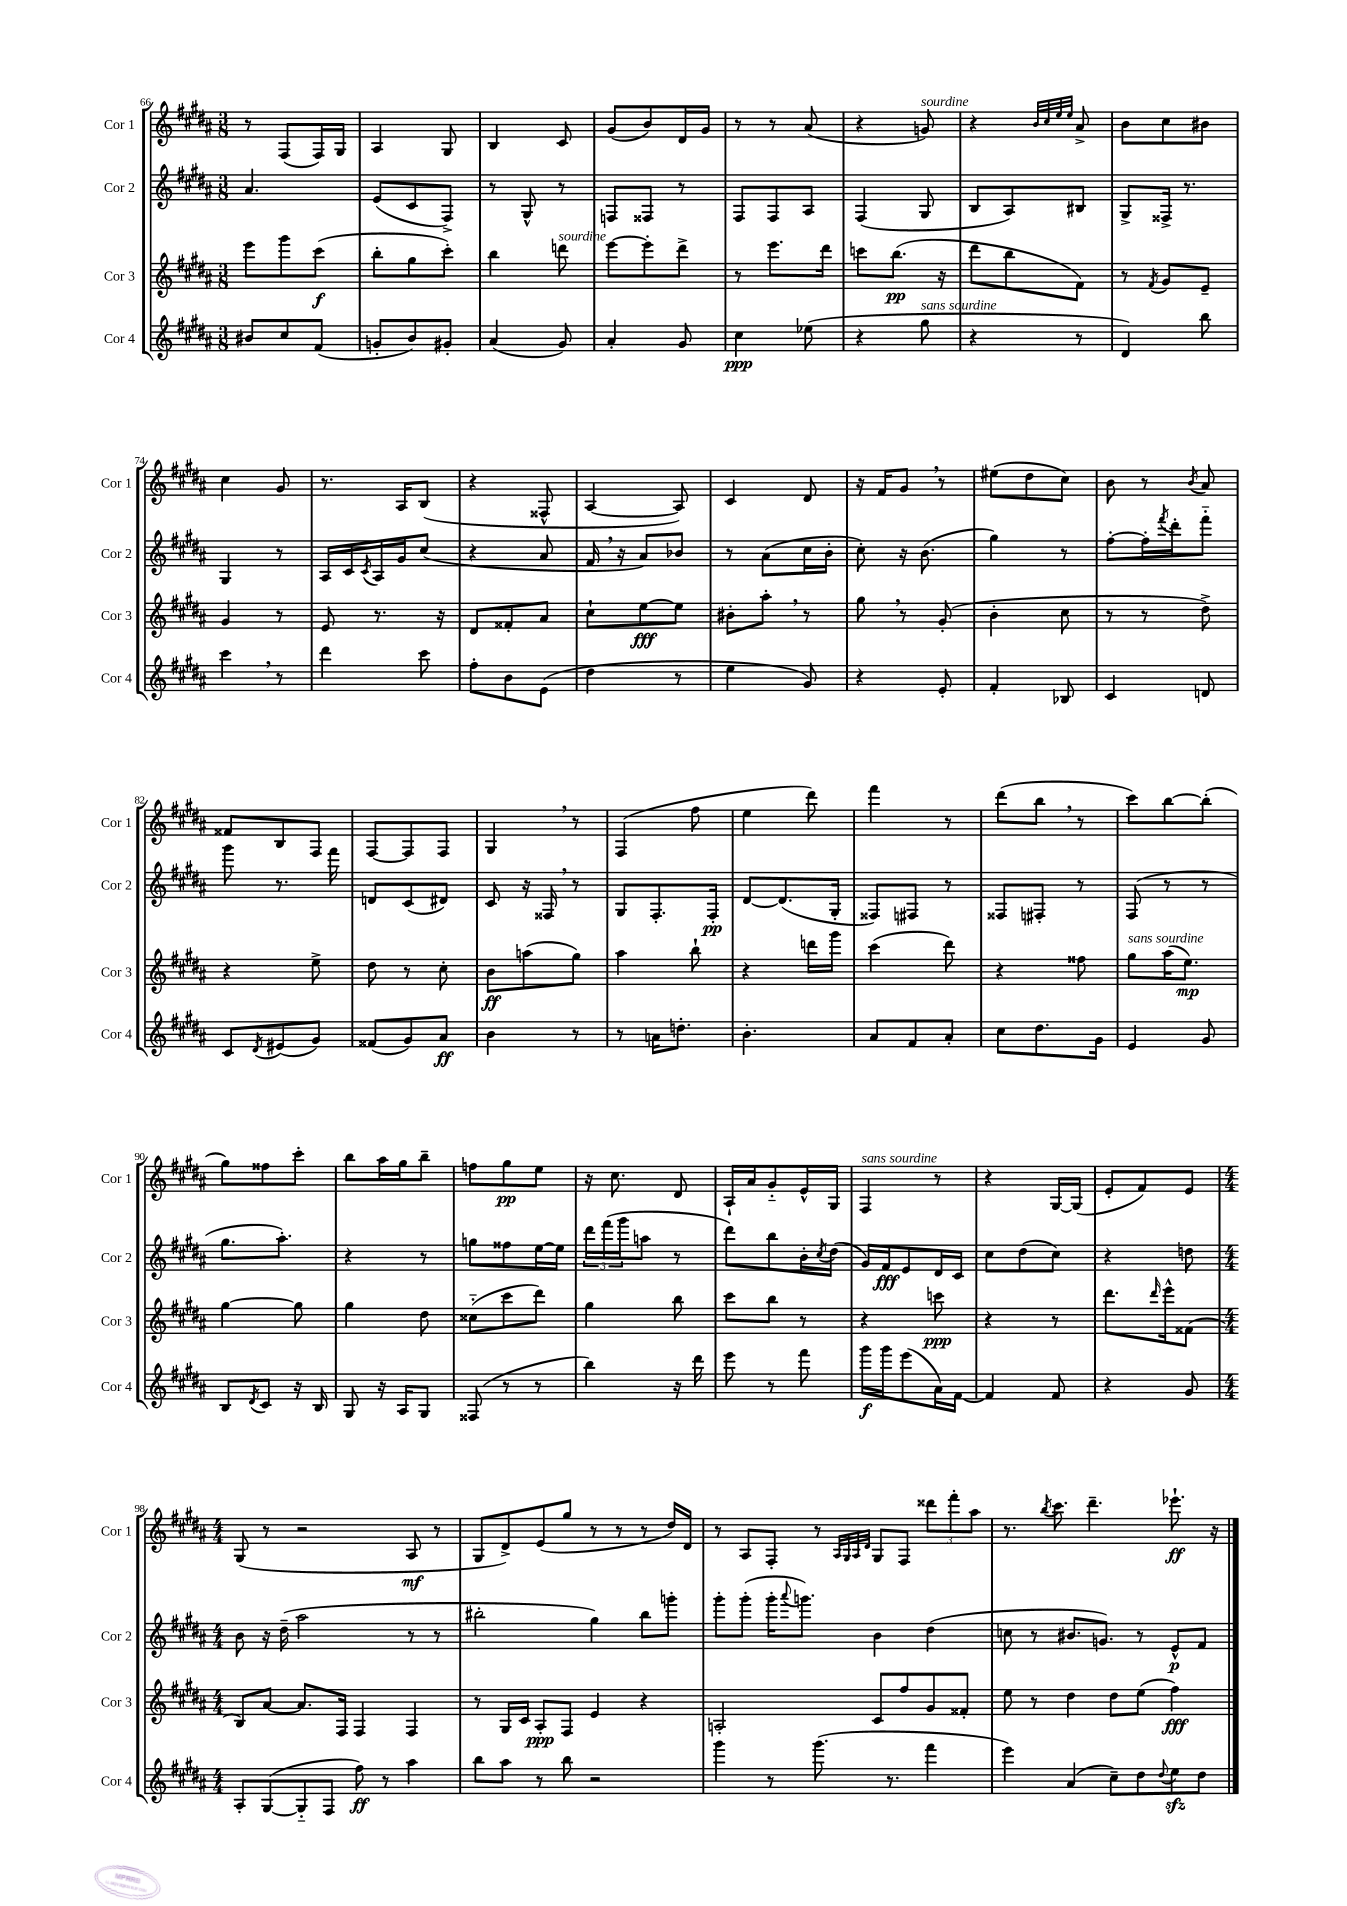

**kern	**dynam	**kern	**dynam	**kern	**dynam	**kern	**dynam
*part4	*part4	*part3	*part3	*part2	*part2	*part1	*part1
*staff4	*staff4	*staff3	*staff3	*staff2	*staff2	*staff1	*staff1
*I"Cor 4	*	*I"Cor 3	*	*I"Cor 2	*	*I"Cor 1	*
*I'Cor 4	*	*I'Cor 3	*	*I'Cor 2	*	*I'Cor 1	*
*clefG2	*	*clefG2	*	*clefG2	*	*clefG2	*
*k[f#c#g#d#a#]	*	*k[f#c#g#d#a#]	*	*k[f#c#g#d#a#]	*	*k[f#c#g#d#a#]	*
*M3/8	*	*M3/8	*	*M3/8	*	*M3/8	*
=66	=66	=66	=66	=66	=66	=66	=66
8b#X/L	.	8eee\L	.	4.a#/	.	8r	.
8cc#/	.	8ggg#\	.	.	.	(8F#/L	.
(8f#/J	.	(8ccc#\J	f	.	.	16F#/L)	.
.	.	.	.	.	.	16G#/JJ	.
=67	=67	=67	=67	=67	=67	=67	=67
8gn'/L	.	8bb'\L	.	(8e/L	.	4A#/	.
8b/)	.	8gg#\	.	8c#/	.	.	.
8g#X'/J	.	8ccc#'\J)	.	8F#^/J)	.	8G#/	.
=68	=68	=68	=68	=68	=68	=68	=68
(4a#/	.	4bb\	.	8r	.	4B/	.
.	.	.	.	8G#^^/	.	.	.
!	!	!LO:TX:a:i:t=sourdine	!	!	!	!	!
8g#/)	.	8dddn\	.	8r	.	8c#/	.
=69	=69	=69	=69	=69	=69	=69	=69
4a#'/	.	[8eee\L	.	8Fn/L	.	(8g#/L	.
.	.	8eee'\]	.	8F##X/J	.	8b/)	.
8g#/	.	8ddd#^\J	.	8r	.	16d#/L	.
.	.	.	.	.	.	16g#/JJ	.
=70	=70	=70	=70	=70	=70	=70	=70
4cc#\	ppp	8r	.	8F#/L	.	8r	.
.	.	8.eee\L	.	8F#/	.	8r	.
(8ee-X\	.	.	.	8A#/J	.	(8a#/	.
.	.	16ddd#\Jk	.	.	.	.	.
=71	=71	=71	=71	=71	=71	=71	=71
4r	.	8cccn\L	.	(4F#/	.	4r	.
.	.	(8.bb\J	pp	.	.	.	.
!	!	!	!	!	!	!LO:TX:a:i:t=sourdine	!
!LO:TX:a:i:t=sans sourdine	!	!	!	!	!	!	!
8gg#\	.	.	.	8G#/	.	8gn/)	.
.	.	16r	.	.	.	.	.
=72	=72	=72	=72	=72	=72	=72	=72
4r	.	8ddd#\L	.	8B/L	.	4r	.
.	.	8bb\	.	8A#/)	.	.	.
.	.	.	.	.	.	32qqb/LLL	.
.	.	.	.	.	.	32qqcc#/	.
.	.	.	.	.	.	32qqee/	.
.	.	.	.	.	.	32qqee/JJJ	.
8r	.	8f#\J)	.	8B#X/J	.	8a#^/	.
=73	=73	=73	=73	=73	=73	=73	=73
4d#/)	.	8r	.	8G#^/L	.	8b\L	.
.	.	8qf#/	.	.	.	.	.
.	.	8g#/L	.	16F##X^/Jk	.	8cc#\	.
.	.	.	.	8.r	.	.	.
8bb\	.	8e~/J	.	.	.	8b#X\J	.
!!LO:LB:g=z
=74	=74	=74	=74	=74	=74	=74	=74
4ccc#,\	.	4g#/	.	4G#/	.	4cc#\	.
8r	.	8r	.	8r	.	8g#/	.
=75	=75	=75	=75	=75	=75	=75	=75
4ddd#\	.	8e/	.	16A#/LL	.	8.r	.
.	.	.	.	16c#/	.	.	.
.	.	.	.	8qc#/	.	.	.
.	.	8.r	.	16A#/	.	.	.
.	.	.	.	16g#/J	.	16A#/KL	.
8ccc#\	.	.	.	(8cc#/J	.	(8B/J	.
.	.	16r	.	.	.	.	.
=76	=76	=76	=76	=76	=76	=76	=76
8ff#'\L	.	8d#/L	.	4r	.	4r	.
8b\	.	8f##X'/	.	.	.	.	.
(8e\J	.	8a#/J	.	8a#/	.	8F##X^^/	.
=77	=77	=77	=77	=77	=77	=77	=77
4dd#\	.	8cc#`\L	.	16f#,/	.	[4A#/	.
.	.	.	.	16r	.	.	.
.	.	[8ee\	fff	8a#/L)	.	.	.
8r	.	8ee\J]	.	8b-X/J	.	8A#/])	.
=78	=78	=78	=78	=78	=78	=78	=78
4ee\	.	8b#X'\L	.	8r	.	4c#/	.
.	.	8aa#',\J	.	(8a#\L	.	.	.
8g#/)	.	8r	.	16cc#\L	.	8d#/	.
.	.	.	.	16b'\JJ	.	.	.
=79	=79	=79	=79	=79	=79	=79	=79
4r	.	8gg#,\	.	8cc#'\)	.	16r	.
.	.	.	.	.	.	16f#/KL	.
.	.	8r	.	16r	.	8g#,/J	.
.	.	.	.	(8.b\	.	.	.
8e'/	.	(8g#'/	.	.	.	8r	.
=80	=80	=80	=80	=80	=80	=80	=80
4f#'/	.	4b'\	.	4gg#\)	.	(8ee#X\L	.
.	.	.	.	.	.	8dd#\	.
8B-X/	.	8cc#\	.	8r	.	8cc#\J)	.
=81	=81	=81	=81	=81	=81	=81	=81
4c#/	.	8r	.	[8ff#'\L	.	8b\	.
.	.	8r	.	16ff#'\L]	.	8r	.
.	.	.	.	8qfff#/	.	.	.
.	.	.	.	16ddd#'\J	.	.	.
.	.	.	.	.	.	8qb/	.
8dn/	.	8dd#^\)	.	8fff#\J	.	8a#/	.
!!LO:LB:g=z
=82	=82	=82	=82	=82	=82	=82	=82
8c#/L	.	4r	.	8ggg#\	.	8f##X/L	.
8qd#/	.	.	.	.	.	.	.
(8e#X/	.	.	.	8.r	.	8B/	.
8g#/J)	.	8ee^\	.	.	.	8F#/J	.
.	.	.	.	16fff#\	.	.	.
=83	=83	=83	=83	=83	=83	=83	=83
(8f##X/L	.	8dd#\	.	8dn/L	.	[8F#/L	.
8g#/)	.	8r	.	(8c#/	.	8F#/]	.
8a#/J	ff	8cc#'\	.	8d#X/J)	.	8F#/J	.
=84	=84	=84	=84	=84	=84	=84	=84
4b\	.	8b\L	ff	8c#/	.	4G#,/	.
.	.	(8aan\	.	16r	.	.	.
.	.	.	.	16F##X,/	.	.	.
8r	.	8gg#\J)	.	8r	.	8r	.
=85	=85	=85	=85	=85	=85	=85	=85
8r	.	4aa#\	.	8G#/L	.	(4F#/	.
16an\KL	.	.	.	8.F#'/	.	.	.
8.ddn'\J	.	.	.	.	.	.	.
.	.	8bb`\	.	.	.	8ff#\	.
.	.	.	.	16F#'/Jk	pp	.	.
=86	=86	=86	=86	=86	=86	=86	=86
4.b'\	.	4r	.	[8d#/L	.	4ee\	.
.	.	.	.	(8.d#/]	.	.	.
.	.	16dddn\LL	.	.	.	8ddd#\)	.
.	.	16ggg#\JJ	.	16G#'/Jk	.	.	.
=87	=87	=87	=87	=87	=87	=87	=87
8a#/L	.	(4ccc#\	.	8F##X/L)	.	4fff#\	.
8f#/	.	.	.	8F#X/J	.	.	.
8a#'/J	.	8ddd#\)	.	8r	.	8r	.
=88	=88	=88	=88	=88	=88	=88	=88
8cc#\L	.	4r	.	8F##X/L	.	(8ddd#\L	.
8.dd#\	.	.	.	8F#X'/J	.	8bb,\J	.
.	.	8ff##X\	.	8r	.	8r	.
16g#\Jk	.	.	.	.	.	.	.
=89	=89	=89	=89	=89	=89	=89	=89
!	!	!LO:TX:a:i:t=sans sourdine	!	!	!	!	!
4e/	.	8gg#\L	.	(8F#/	.	8ccc#\L)	.
.	.	(16aa#\K	.	8r	.	[8bb\	.
.	.	8.ee\J)	mp	.	.	.	.
8g#/	.	.	.	8r	.	(8bb'\J]	.
!!LO:LB:g=z
=90	=90	=90	=90	=90	=90	=90	=90
8B/L	.	[4gg#\	.	8.gg#\L	.	8gg#\L)	.
8qd#/	.	.	.	.	.	.	.
8c#/J	.	.	.	.	.	8ff##X\	.
.	.	.	.	8.aa#'\J)	.	.	.
16r	.	8gg#\]	.	.	.	8ccc#'\J	.
16B/	.	.	.	.	.	.	.
=91	=91	=91	=91	=91	=91	=91	=91
8G#/	.	4gg#\	.	4r	.	8bb\L	.
16r	.	.	.	.	.	16aa#\L	.
16A#/KL	.	.	.	.	.	16gg#\J	.
8G#/J	.	8dd#\	.	8r	.	8bb~\J	.
=92	=92	=92	=92	=92	=92	=92	=92
(8F##X/	.	(8cc##X\L	.	8ggn\L	.	8ffn\L	.
8r	.	8ccc#\	.	8ff##X\	.	8gg#\	pp
8r	.	8ddd#\J)	.	[16ee\L	.	8ee\J	.
.	.	.	.	16ee\JJ]	.	.	.
=93	=93	=93	=93	=93	=93	=93	=93
4bb\)	.	4gg#\	.	24ddd#\LL	.	16r	.
.	.	.	.	(24fff#\	.	.	.
.	.	.	.	.	.	8.cc#\	.
.	.	.	.	24ggg#\J	.	.	.
.	.	.	.	8aan\J	.	.	.
16r	.	8bb\	.	8r	.	8d#/	.
16ddd#\	.	.	.	.	.	.	.
=94	=94	=94	=94	=94	=94	=94	=94
8eee\	.	8ccc#\L	.	8ddd#\L)	.	16A#`/LL	.
.	.	.	.	.	.	16a#/J	.
8r	.	8bb\J	.	8bb\	.	8g#/	.
8fff#\	.	8r	.	16b'\L	.	16e^^/L	.
.	.	.	.	8qcc#/	.	.	.
.	.	.	.	(16dd#\JJ	.	16G#/JJ	.
=95	=95	=95	=95	=95	=95	=95	=95
!	!	!	!	!	!	!LO:TX:a:i:t=sans sourdine	!
16ggg#\LL	f	4r	.	16g#/LL)	.	4F#/	.
16ggg#\J	.	.	.	16f#/J	fff	.	.
(8eee\	.	.	.	8e/	.	.	.
16a#\L)	.	8cccn\	ppp	16d#/L	.	8r	.
[16f#\JJ	.	.	.	16c#/JJ	.	.	.
=96	=96	=96	=96	=96	=96	=96	=96
4f#/]	.	4r	.	8cc#\L	.	4r	.
.	.	.	.	(8dd#\	.	.	.
8f#/	.	8r	.	8cc#\J)	.	[16G#/LL	.
.	.	.	.	.	.	(16G#/JJ]	.
=97	=97	=97	=97	=97	=97	=97	=97
4r	.	8.ddd#\L	.	4r	.	8e'/L	.
.	.	.	.	.	.	8f#/)	.
.	.	16qqddd#/	.	.	.	.	.
.	.	16eee^^\k	.	.	.	.	.
8g#/	.	(8f##X\J	.	8ddn\	.	8e/J	.
!!LO:LB:g=z
=98	=98	=98	=98	=98	=98	=98	=98
*M4/4	*	*M4/4	*	*M4/4	*	*M4/4	*
8A#'/L	.	8B/L)	.	8b\	.	(8G#/	.
([8G#/	.	[8a#/J	.	16r	.	8r	.
.	.	.	.	(16dd#~\	.	.	.
8G#/]	.	8.a#/L]	.	2aa#\	.	2r	.
8F#/J	.	.	.	.	.	.	.
.	.	16F#/Jk	.	.	.	.	.
8ff#\)	ff	4F#/	.	.	.	.	.
8r	.	.	.	.	.	.	.
4aa#\	.	4F#/	.	8r	.	8A#/	mf
.	.	.	.	8r	.	8r	.
=99	=99	=99	=99	=99	=99	=99	=99
8bb\L	.	8r	.	2bb#X'\	.	8G#/L	.
8aa#\J	.	16G#/LL	.	.	.	8d#^/)	.
.	.	16c#/JJ	.	.	.	.	.
8r	.	8A#'/L	ppp	.	.	(8e/	.
8bb\	.	8F#/J	.	.	.	8gg#/J	.
2r	.	4e/	.	4gg#\)	.	8r	.
.	.	.	.	.	.	8r	.
.	.	4r	.	8bb#\L	.	8r	.
.	.	.	.	8gggn'\J	.	16dd#/LL)	.
.	.	.	.	.	.	16d#/JJ	.
=100	=100	=100	=100	=100	=100	=100	=100
4ggg#\	.	2An'/	.	8ggg#'\L	.	8r	.
.	.	.	.	(8ggg#'\J	.	8A#/L	.
8r	.	.	.	16ggg#'\KL	.	8F#'/J	.
.	.	.	.	8qqaaa#/	.	.	.
.	.	.	.	8.gggn\J)	.	.	.
(8.ggg#\	.	.	.	.	.	8r	.
.	.	.	.	.	.	32qqA#/LLL	.
.	.	.	.	.	.	32qqG#/	.
.	.	.	.	.	.	32qqA#/	.
.	.	.	.	.	.	32qqd#/JJJ	.
.	.	8c#/L	.	4b\	.	8G#/L	.
8.r	.	.	.	.	.	.	.
.	.	8ff#/	.	.	.	8F#/J	.
4fff#\	.	8g#/	.	(4dd#\	.	12ddd##X\L	.
.	.	.	.	.	.	12fff#'\	.
.	.	8f##X'/J	.	.	.	.	.
.	.	.	.	.	.	12aa#\J	.
=101	=101	=101	=101	=101	=101	=101	=101
4eee\)	.	8ee\	.	8ccn\	.	8.r	.
.	.	8r	.	8r	.	.	.
.	.	.	.	.	.	8qbb/	.
.	.	.	.	.	.	8.ccc#\	.
(4a#/	.	4dd#\	.	8.b#X/L	.	.	.
.	.	.	.	.	.	4.ddd#~\	.
.	.	.	.	8.gn/J)	.	.	.
8cc#~\L)	.	8dd#\L	.	.	.	.	.
8dd#\	.	(8ee\J	.	8r	.	.	.
8qqdd#/	.	.	.	.	.	.	.
8eezz\	.	4ff#\)	fff	8e^^/L	p	8.eee-X`\	ff
8dd#\J	.	.	.	8f#/J	.	.	.
.	.	.	.	.	.	16r	.
==	==	==	==	==	==	==	==
*-	*-	*-	*-	*-	*-	*-	*-
